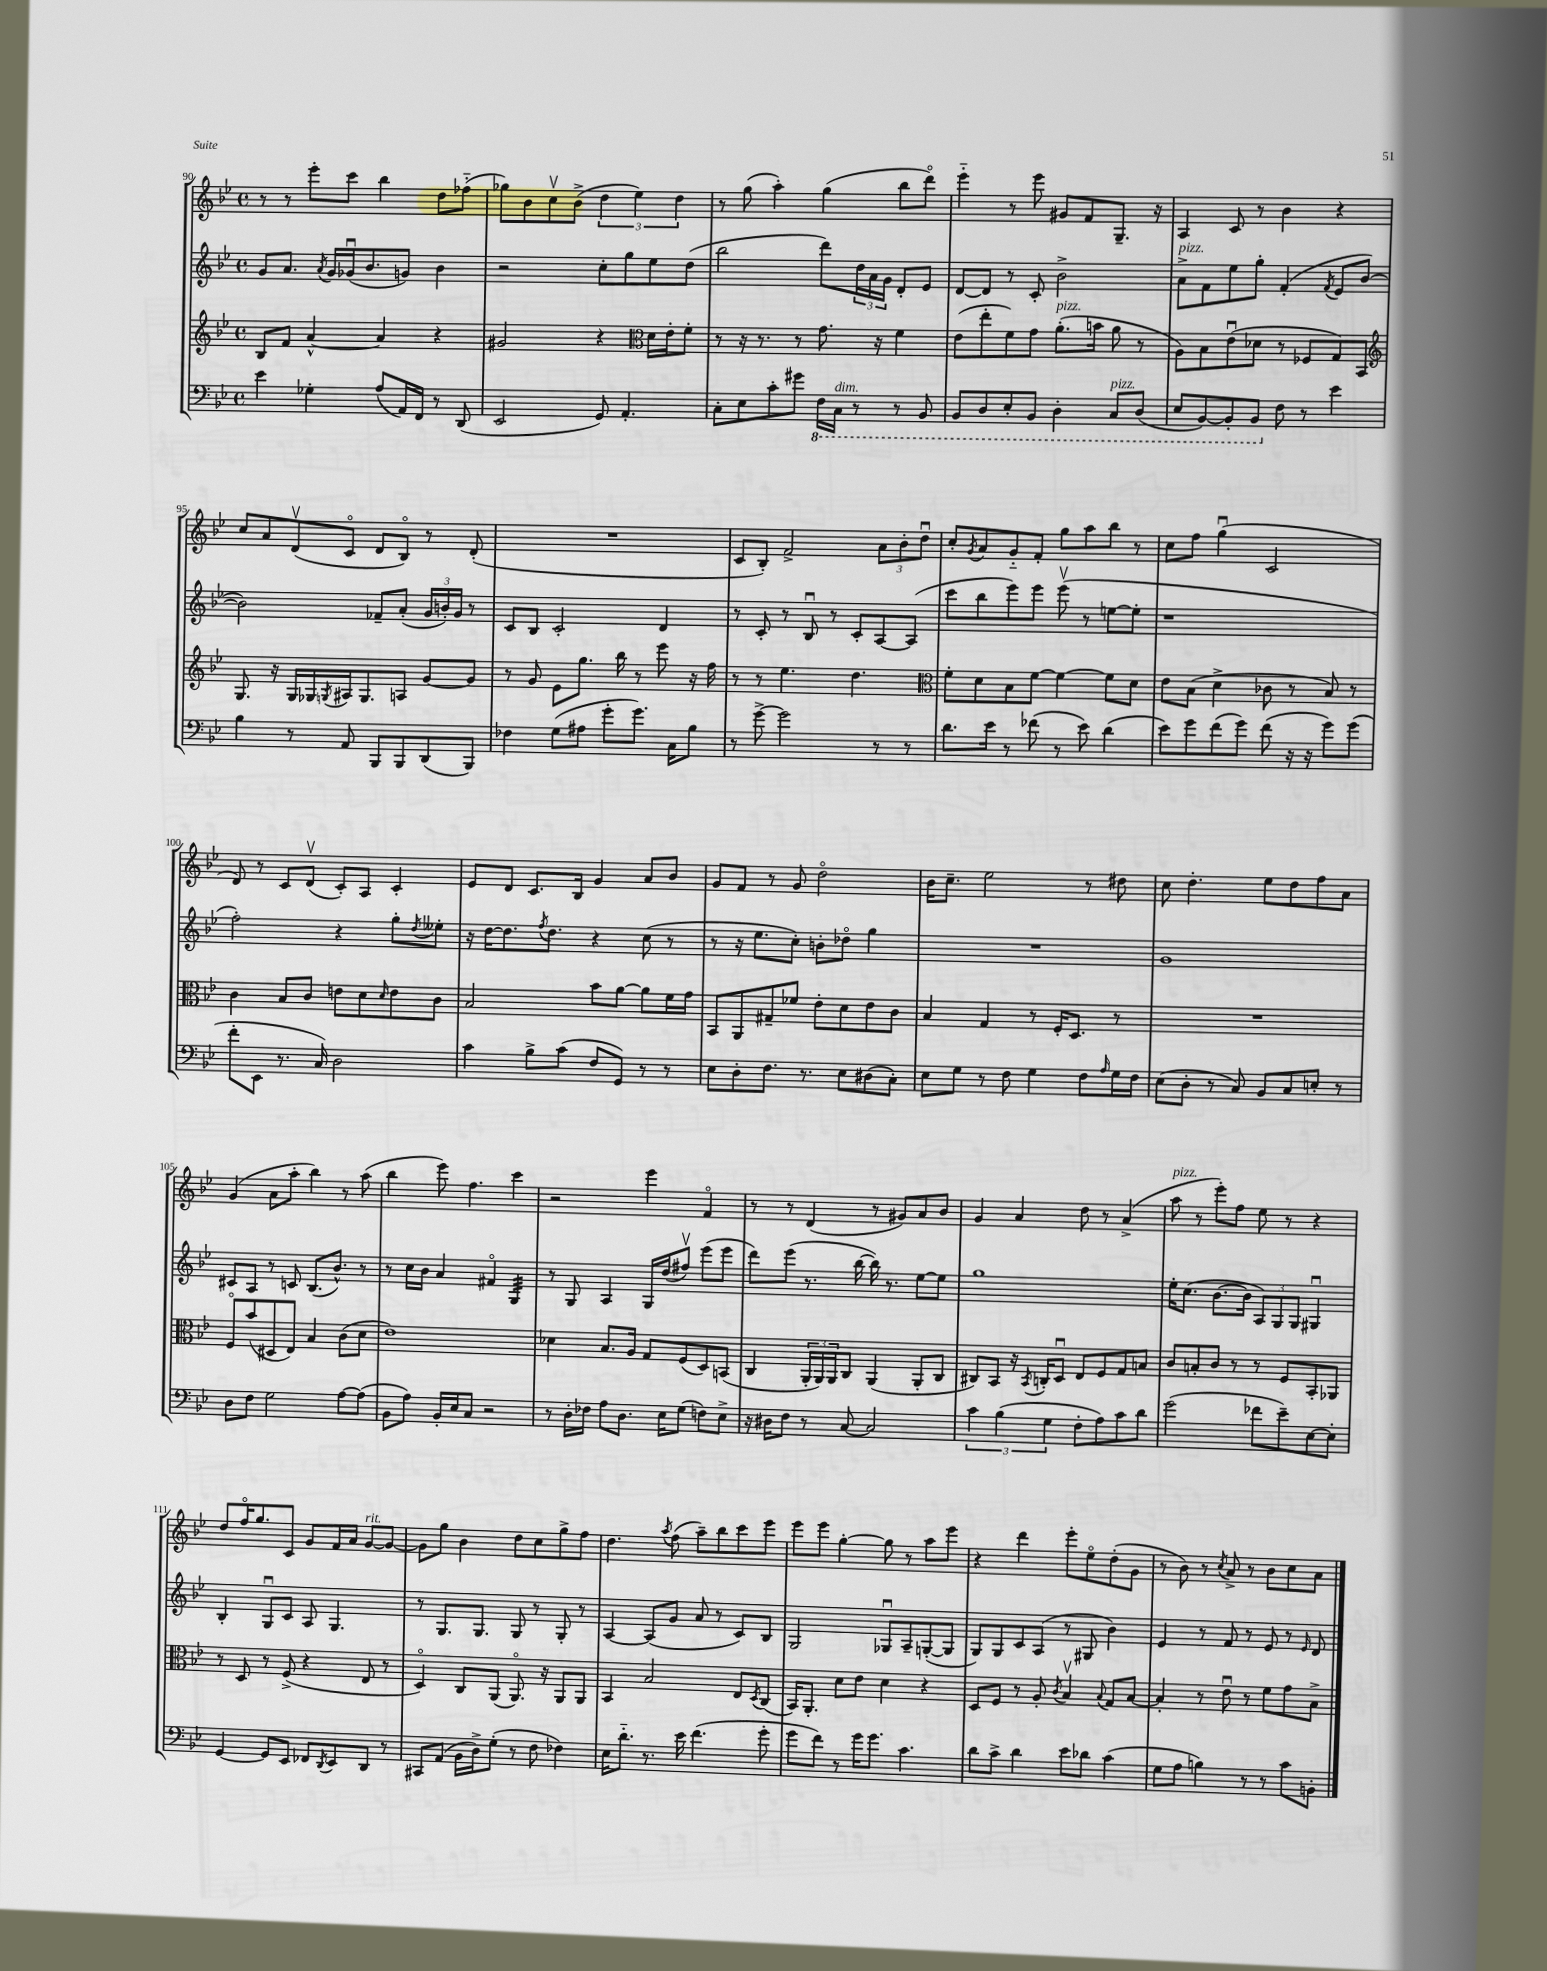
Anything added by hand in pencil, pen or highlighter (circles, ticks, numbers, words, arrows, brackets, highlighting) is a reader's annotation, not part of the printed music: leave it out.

**kern	**kern	**kern	**kern
*staff4	*staff3	*staff2	*staff1
*clefF4	*clefG2	*clefG2	*clefG2
*k[b-e-]	*k[b-e-]	*k[b-e-]	*k[b-e-]
*M4/4	*M4/4	*M4/4	*M4/4
*met(c)	*met(c)	*met(c)	*met(c)
4e-	8B-	8g	8r
.	8f	8.a	8r
4G-'	[4a^^	.	8eee-'
.	.	8qa	.
.	.	16g	.
.	.	(16g-u	8ccc
.	.	8.b-	.
(8A	4a]	.	4bb-
16AA)	.	8g)	.
16FF	.	.	.
8r	4r	4b-	8dd
(8DD	.	.	(8ff-'~
=	=	=	=
2EE-	2g#	2r	8gg-)
.	.	.	8b-
.	.	.	8ccv
.	.	.	(8b-^
8GG)	4r	8cc'	6dd
4.AA'	.	8gg	.
.	.	.	6ee-)
*	*clefC3	*	*
.	16d	8ee-	.
.	16e-'	.	.
.	.	.	6dd
.	8f'	(8dd	.
=	=	=	=
8C'	8r	2bb-	8r
8E-	16r	.	(8gg
.	8.r	.	.
8c'	.	.	4aa')
8g#	8r	.	.
16FF	8.g	8ddd)	(4gg
16CC	.	.	.
8r	.	24dd	.
.	.	24a	.
.	16r	.	.
.	.	24g	.
8r	4f	8d'	8bb-
8BBB-	.	8e-	8dddo)
=	=	=	=
8BBB-	(8e-	[8d	4eee-'~
8DD	8ee-'	8d]	.
8EE-'	8f)	8r	8r
8BBB-	8g	8c'	8eee-
4DD'	(8.a'	2b-^	8g#
.	.	.	8f
.	16b	.	.
8CC	8a	.	8.G~
(8DD	8r	.	.
.	.	.	16r
=	=	=	=
8EE-	8A)	8a^	4A
[8BBB-)	8B-	8f	.
8BBB-']	(8e-u	8ee-	8c
8BBB-	8d-	8gg'	8r
8F	8r	(4f'	4b-
8r	8F-	.	.
.	.	8qf	.
4e-	8G)	8e-	4r
.	8BB-	[8b-	.
=	=	=	=
*	*clefG2	*	*
4B-	8.G	2b-])	8cc
.	.	.	8a
.	16r	.	.
8r	16G	.	(8dv
.	16G-	.	.
.	8qG	.	.
8AA	16A#	.	8co
.	8.G	.	.
8BBB-	.	8f-~	8d
8BBB-	8A	(8a'	8B-o)
(8DD	[8g	24g	8r
.	.	24b')	.
.	.	24g	.
8BBB-)	8g]	8r	(8d'
=	=	=	=
4F-	8r	8c	1r
.	8g	8B-	.
(8G	8e-	2c'	.
8A#	8.gg	.	.
8g'	.	.	.
.	16bb-	.	.
8.g)	8r	.	.
.	8eee-	4d	.
16C	.	.	.
8B-	16r	.	.
.	16ff	.	.
=	=	=	=
8r	8r	8r	8c
[8g^	8r	8c'	8B-')
2g]	4.ee-	8r	2f^
.	.	8B-u	.
.	.	8r	.
.	4.dd	8c'	.
8r	.	[8A	12a
.	.	.	12b-'
8r	.	(8A]	.
.	.	.	12ddu
=	=	=	=
*	*clefC3	*	*
8.d	8f'	8ccc	8cc'
.	.	.	8qg
.	8d	8bb-	8a
16e-	.	.	.
8r	8B-	8eee-)	8g'~
(8f-	[8f	8eee-	8f'
8r	4f_	(8eee-v	8gg
8e-)	.	8r	8aa
(4d	8f]	[8ee	8bb-
.	8d	8ee']	8r
=	=	=	=
8e-)	8e-	1r	8cc
8g	(8B-	.	8ff
(8f	4d^	.	(4ggu
8g)	.	.	.
(8f	8c-	.	2c
16r	8r	.	.
16r	.	.	.
8g)	8B-)	.	.
(8g	8r	.	.
=	=	=	=
8f'	4c	2ff')	8d)
8EE-	.	.	8r
8.r	8B-	.	8c
.	8c	.	(8dv
16C)	.	.	.
2D	8e	4r	8c')
.	8d	.	8A
.	16qqd	.	.
.	8e	8gg'	4c'
.	.	8qdd	.
.	8c	8ee--'	.
=	=	=	=
4c	2B-	16r	8e-
.	.	[16dd	.
.	.	8.dd]	8d
8B-^	.	.	8.c
.	.	8qff	.
.	.	8.dd	.
(8c	.	.	.
.	.	.	16B-
8F	8b-	4r	4g
8GG)	[8a	.	.
8r	8a]	(8cc	8a
8r	16f	8r	8b-
.	16g	.	.
=	=	=	=
8E-	8BB-	8r	8g
8D'	8AA	16r	8f
.	.	8.ee-	.
8.F	8G#~	.	8r
.	8f-	8cc')	8g
8.r	.	.	.
.	8e-'	8b'	2ddo
8E-	8d	8dd-o	.
(8D#	8e-	4gg	.
8C')	8c	.	.
=	=	=	=
8E-	4B-	1r	16b-
.	.	.	8.cc~
8G	.	.	.
8r	4G	.	2ee-
8F	.	.	.
4G	8r	.	.
.	16F'	.	.
.	8.D	.	.
8F	.	.	8r
16qqA	.	.	.
16G	8r	.	8dd#
16F	.	.	.
=	=	=	=
(8E-	1r	1g	8cc
8D'	.	.	4.dd'
8r	.	.	.
8C)	.	.	.
8BB-	.	.	8ee-
8C	.	.	8dd
8E'	.	.	8ff
8r	.	.	8a
=	=	=	=
8D	8Fo	8c#	(4g
8F	(8b-	8A	.
2G	8D#	8r	8a
.	8E-)	8c	8aa'
.	4B-	(8.B-	4bb-)
.	.	8.b-^^)	.
[8A	(8c	.	8r
(8A]	8d	8r	(8aa
=	=	=	=
8BB-	1e-)	8r	4bb-
8A)	.	16cc	.
.	.	16b-	.
16BB-'	.	4a	8eee-)
16E-	.	.	.
8C	.	.	4.ff
2r	.	4f#o	.
.	.	4G	4ccc
=	=	=	=
8r	4d-	8r	2r
16D'	.	8G	.
16F-	.	.	.
8A	8.B-	4A	.
8.D	.	.	.
.	16A	.	.
.	8G	16G	4eee-
16E-	.	(16dd	.
(8G	(8F	8ff#v)	.
8F)	8D)	(8eee-	4fo
8E-^	(8BB	8eee-	.
=	=	=	=
16r	4C	8ddd)	8r
16D#	.	.	.
8F	.	(8eee-	8r
8r	24AA'	8.r	(4d
.	24AA)	.	.
.	24AA	.	.
[8C	8C	.	.
.	.	[16bb-	.
2C]	(4AA	16bb-])	8r
.	.	8.r	.
.	.	.	8g#)
.	8AA'	[8ee-	8a
.	8C	8ee-]	8b-
=	=	=	=
6c	8C#)	1gg	4g
.	8BB-	.	.
(6B-	.	.	.
.	16r	.	4a
.	8qBB-	.	.
.	16C'	.	.
6G	.	.	.
.	8Du	.	.
8F'	8E-	.	8dd
8A)	8F	.	8r
8c	8G	.	(4a^
8d	8B	.	.
=	=	=	=
(2g	8c	16ee-'	8aa
.	.	(8.cc	.
.	8B'	.	8r
.	8c	[8.b-	8eee-')
.	8r	.	8ff
.	.	16b-]	.
8f-	8r	12A)	8ee-
.	.	12G	.
8e-~)	8F	.	8r
.	.	12G	.
[8E-	8BB-'	4G#u	4r
8E-']	8AA-	.	.
=	=	=	=
[4GG	8r	4B-'	8dd
.	8D	.	16ffo
.	.	.	8.gg
8GG]	8r	8Gu	.
8EE-	(8F^	8c	8c
8FF-	4r	8A	8g
8qDD	.	.	.
8EE-	.	4.G	16f
.	.	.	16a
8DD	8E-	.	[8g
8r	8r	.	8g_
=	=	=	=
8CC#	4Do)	8r	8g]
(8AA	.	8.G	8gg
16BB-	8C	.	4b-
16D^)	.	8.G	.
(8G'	(8AA	.	.
8r	8.AAo)	8G	8dd
8F	.	8r	8cc
.	16r	.	.
4F-)	8AA	8G'	8gg^
.	8AA	8r	8ff
=	=	=	=
16E-	4BB-	[4A	4.dd
8.d'~	.	.	.
8.r	2B-	(8A]	.
.	.	.	8qaa
.	.	8g	(8ff
16e-	.	.	.
(4.f	.	8a	8aa~)
.	.	8r	8bb-
.	8E-	8c)	8ccc
.	8qD	.	.
8g'	(8C	8B-	8eee-
=	=	=	=
8g	16BB-)	2G	8eee-
.	8.AA'	.	.
8f)	.	.	8eee-
8r	8d	.	[4gg'
16g	8e-	.	.
8.g	.	.	.
.	4d	8G-u	8gg]
4.c	.	8A~	8r
.	4r	([8G'	8aa
.	.	8G]	8eee-
=	=	=	=
8d	8D	8G)	4r
8c^	8F	8G	.
4d	8r	8c	4ddd
.	8A'	(8A	.
.	8qc	.	.
8e-	4B-v	8r	8eee-'
8d-	.	8G#	8ee-o
.	8qqB-	.	.
(4c	8G	4b-)	(8dd'
.	[8B-	.	8g
=	=	=	=
8G	4B-']	4e-	8r
8A	.	.	8b-)
4B)	8r	8r	8r
.	.	.	8qcc
.	8e-u	8f	8a^
8r	8r	8r	8r
8r	8f	8e-	8b-
8c	8g	8r	8cc
.	.	16qqe-	.
8BB'	8B-^	8d	8a
==	==	==	==
*-	*-	*-	*-
